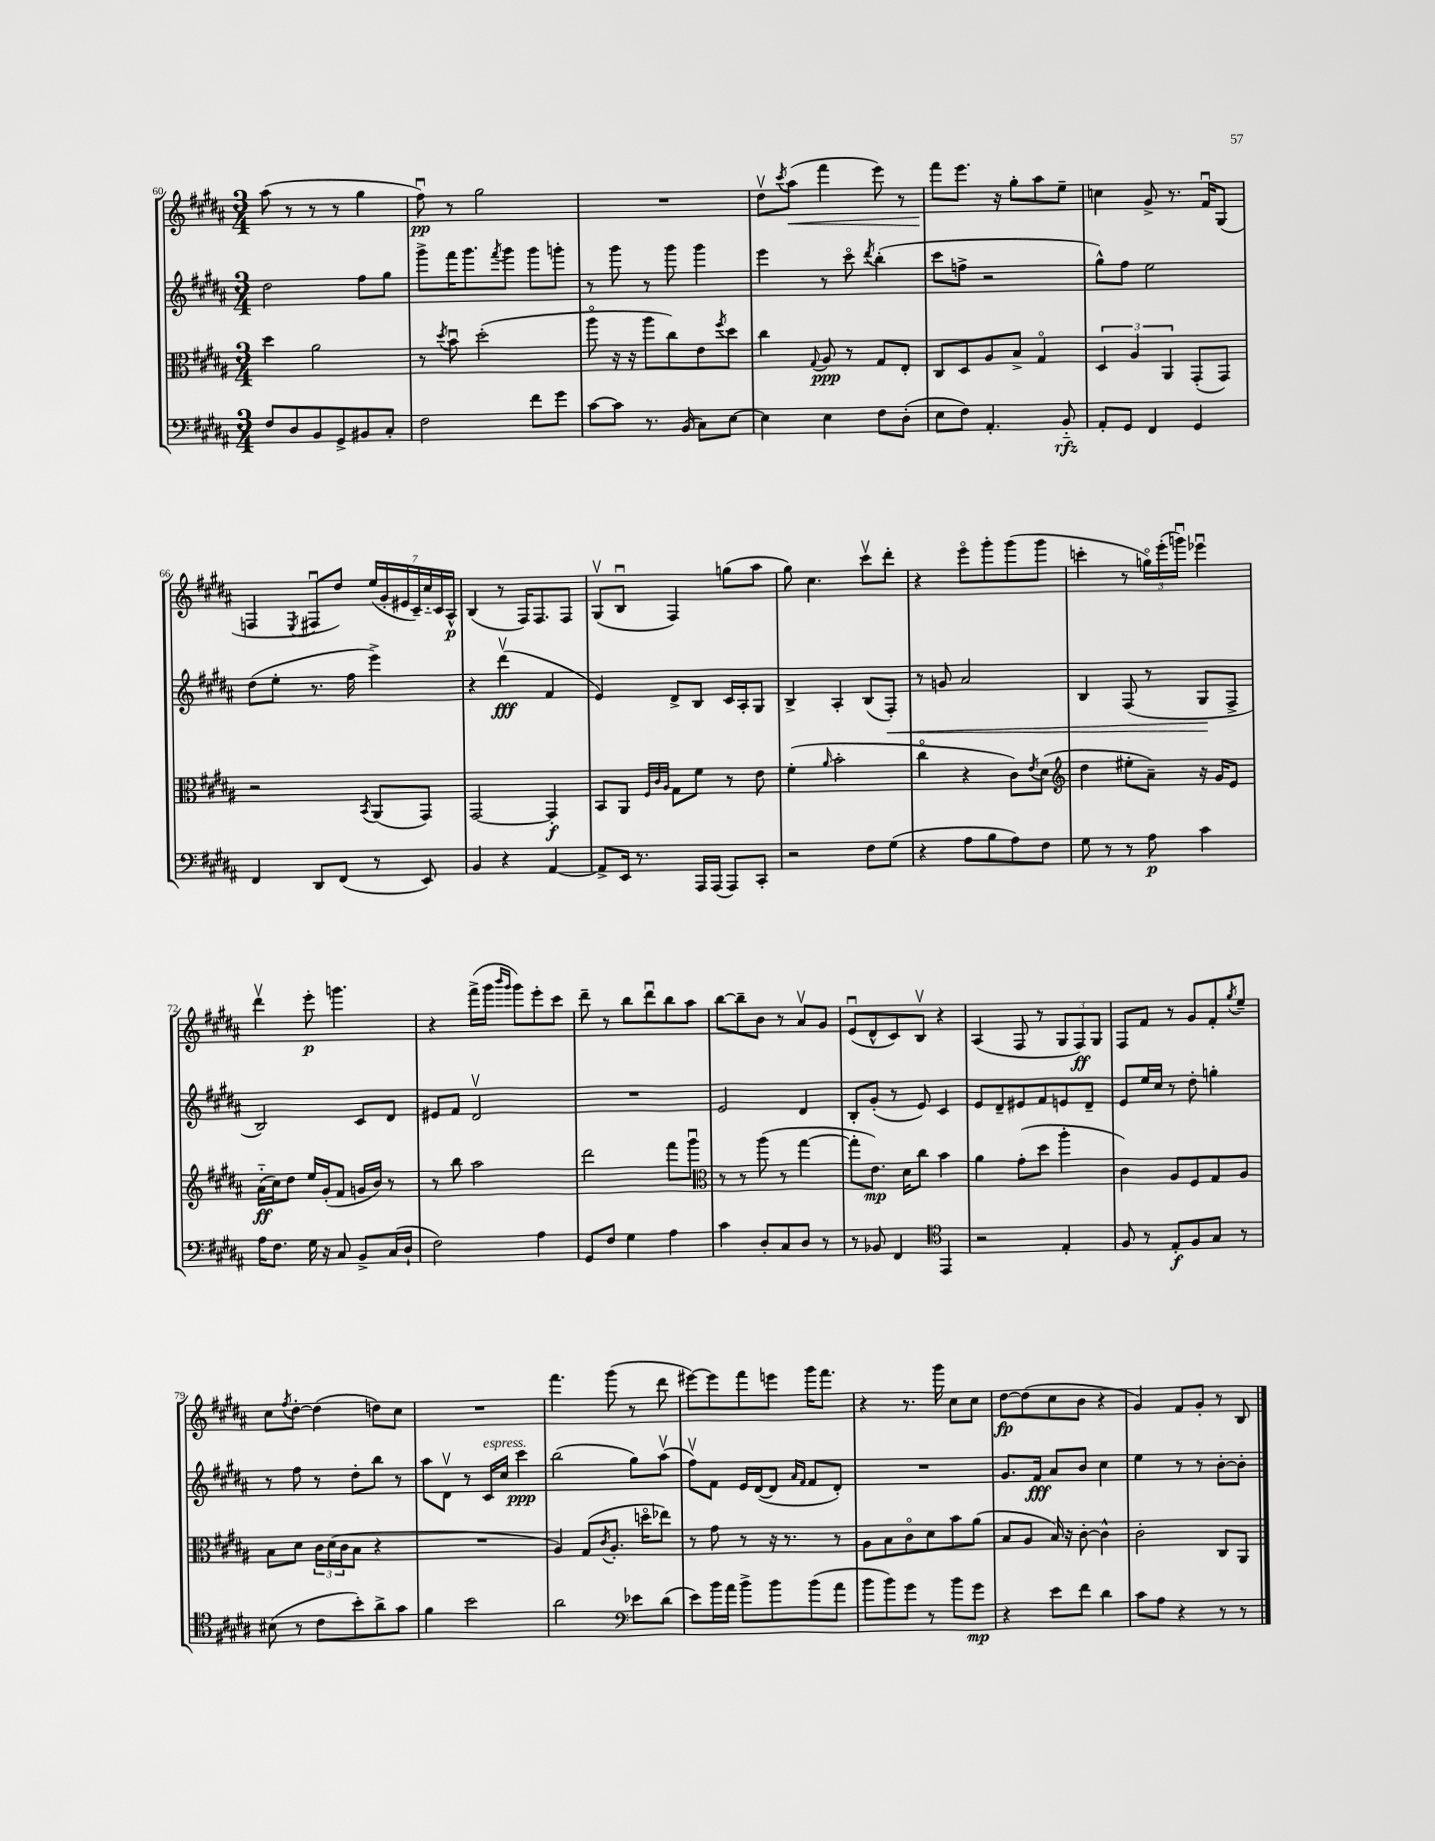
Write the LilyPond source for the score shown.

<<
\new StaffGroup <<
\new Staff = "s0" {
    \clef treble \key b \major \numericTimeSignature \time 3/4
    ais''8( r8 r8 r8 gis''4 |
    fis''8\downbow\pp) r8 gis''2 |
    R2. |
    dis''8\upbow \acciaccatura { cis'''8 } ais''8\<( fis'''4 e'''8) r8 |
    fis'''8\! e'''8. r16 gis''8-. ais''8 e''8-- |
    c''4 gis'8-> r8. fis'16\downbow gis8( |
    f4 \acciaccatura { e8 } fis8\downbow dis''8) \tuplet 7/4 { e''16( gis'16-. eis'16 cis'16--) cis''16-_ cis'16 ais16-^\p } |
    b4( r8 fis16) fis8. fis8 |
    gis8\upbow( b8\downbow fis4) g''8( ais''8 |
    gis''8) cis''4. cis'''8\upbow dis'''8-. |
    r4 e'''8\flageolet gis'''8-. gis'''8( gis'''8 |
    c'''4-. r8 \tuplet 3/2 { g''16\flageolet) e'''16-.( g'''16\downbow) } ees'''4\downbow |
    dis'''4\upbow e'''8-.\p g'''4. |
    r4 fis'''16->( gis'''16 \grace { b'''16 gis'''16 } gis'''8) e'''8-. cis'''8 |
    dis'''8-- r8 b''8 dis'''8\downbow b''8 ais''8 |
    b''8~ b''8-- b'8 r8 ais'8\upbow gis'8 |
    e'8\downbow( dis'8-^ cis'8) b8\upbow r4 |
    ais4( fis8 r8 \tuplet 3/2 { gis8 fis8\ff) gis8 } |
    fis8 fis'8 r8 gis'8 fis'8-. \acciaccatura { gis''8 } e''8-- |
    cis''8 \acciaccatura { fis''8 } dis''8~-. dis''4( d''8) cis''8 |
    R2. |
    fis'''4. gis'''8( r8 dis'''8 |
    eis'''8~) eis'''8 fis'''8 e'''8 gis'''16 fis'''8. |
    r4 r8. gis'''16 cis''8 cis''8 |
    dis''8~\fp dis''8( cis''8 b'8 r4 |
    gis'4) fis'8 gis'8-. r8 b8 \bar "|." |
}
\new Staff = "s1" {
    \clef treble \key b \major \numericTimeSignature \time 3/4
    dis''2 fis''8 gis''8 |
    gis'''8-> fis'''16 gis'''8. \acciaccatura { fis'''8 } gis'''8 gis'''8 g'''8-. |
    r8 gis'''8 r8 gis'''8 gis'''4 |
    e'''4 r8 cis'''8\flageolet \acciaccatura { dis'''8 } b''4-.( |
    cis'''8 f''8-> r2 |
    gis''8-^) fis''8 e''2 |
    dis''8( e''8-. r8. fis''16 e'''4->) |
    r4 dis'''4\upbow\fff( fis'4 |
    e'4) dis'8-> b8 cis'16 ais16-. gis8 |
    b4-> ais4-. b8( fis8-.\<) |
    r8 g'8 ais'2 |
    b4 fis8( r8 gis8\! fis8-> |
    b2) cis'8 dis'8 |
    eis'8 fis'8 dis'2\upbow |
    R2. |
    e'2 dis'4 |
    b8-. gis'8-.( r8 e'8) cis'4 |
    e'8 dis'8-- eis'8 fis'8 e'8 dis'8-- |
    e'8 e''16 cis''16 r8 dis''8-. g''4-. |
    r8 fis''8 r8 dis''8-. b''8 r8 |
    ais''8 dis'8\upbow r8 cis'16^\markup { \italic "espress." } cis''16 cis'''4\ppp |
    b''2( gis''8) ais''8\upbow( |
    fis''8\upbow) fis'8 e'16 dis'16~( dis'8 \grace { ais'16 fis'16 } fis'8 dis'8-.) |
    R2. |
    gis'8. fis'16\fff ais'8 b'8 cis''4 |
    e''4 r8 r8 b'8~-. b'8-. \bar "|." |
}
\new Staff = "s2" {
    \clef alto \key b \major \numericTimeSignature \time 3/4
    dis''4 ais'2 |
    r8 \acciaccatura { dis''8 } b'8\downbow dis''2-.( |
    ais''8\flageolet r16 r16 ais''8 cis''8) e'8 \acciaccatura { fis''8 } dis''8 |
    cis''4 \appoggiatura { gis8 } ais8\ppp r8 gis8 e8-. |
    cis8 dis8 ais8 b8-> gis4\flageolet |
    \tuplet 3/2 { dis4 ais4 ais,4 } gis,8-.( gis,8) |
    r2 \acciaccatura { b,8 } ais,8( gis,8) |
    gis,2~ gis,4-.\f |
    b,8 ais,8 \grace { fis32 cis'32 ais32 } gis8 fis'8 r8 e'8 |
    fis'4-.( \grace { ais'16 } b'2-. |
    cis''4\flageolet r4 cis'8) \acciaccatura { e'8 } dis'8( |
    \clef treble dis''4 eis''8-. ais'8--) r16 gis'16 e'8 |
    ais'16-_\ff( cis''16) dis''8 e''16 gis'16-.( fis'8 g'16 b'16) r8 |
    r8 b''8 ais''2 |
    dis'''2 fis'''8 gis'''8\downbow |
    \clef alto r8 r8 ais''8( r8 gis''4~ |
    gis''8-. e'8.\mp) dis'16 cis''8 b'4 |
    ais'4 gis'8-.( dis''8 ais''4-. |
    cis'4) ais8 fis8 gis8 ais8 |
    b8 dis'8 \tuplet 3/2 { cis'16 dis'16( cis'16 } b8 r4 |
    R2. |
    ais4) gis8( \acciaccatura { cis'8 } ais8.-. d''16\flageolet ees''8) |
    r8 gis'8 r8 r16 r8. r8 |
    ais8 b8 cis'8\flageolet dis'8 b'8 ais'8( |
    b8 ais8 b16) r16 cis'8~-. cis'4-^ |
    cis'2-. cis8 ais,8 \bar "|." |
}
\new Staff = "s3" {
    \clef bass \key b \major \numericTimeSignature \time 3/4
    fis8 dis8 b,8 gis,8-> bis,8 cis8-. |
    fis2 fis'8 gis'8 |
    cis'8~ cis'8 r8. b,16( cis8) e8~ |
    e4 e4 fis8 dis8-.( |
    e8 fis8) ais,4.-. b,8-_\rfz |
    ais,8-. gis,8 fis,4 gis,4 |
    fis,4 dis,8 fis,8( r8 e,8) |
    b,4 r4 ais,4~ |
    ais,8-> e,16 r8. ais,,16 ais,,16( ais,,8) cis,8-. |
    r2 fis8 gis8( |
    r4 ais8 b8 ais8) fis8 |
    gis8 r8 r8 ais8\p cis'4 |
    ais16 fis8. gis16 r16 cis8 b,8-> cis16( dis16-! |
    fis2) ais4 |
    gis,8 fis8 gis4 ais4 |
    cis'4 dis8-. cis8 dis8 r8 |
    r8 bes,8 fis,4 \clef tenor e,4 |
    r2 e4-. |
    fis8 r8 e8-.\f fis8 gis8 r8 |
    bis8( r8 cis'8 b'8-.) ais'8-> gis'8 |
    fis'4 b'2 |
    ais'2 \clef bass ees'8 dis'8( |
    e'8) b'16 ais'16 b'8-> b'8 b'8( ais'8 |
    b'8 b'8) gis'8 r8 b'8 gis'8\mp |
    r4 e'8 fis'8 dis'4 |
    cis'8 ais8 r4 r8 r8 \bar "|." |
}
>>
>>
\layout { \context { \Score currentBarNumber = #60 } }
